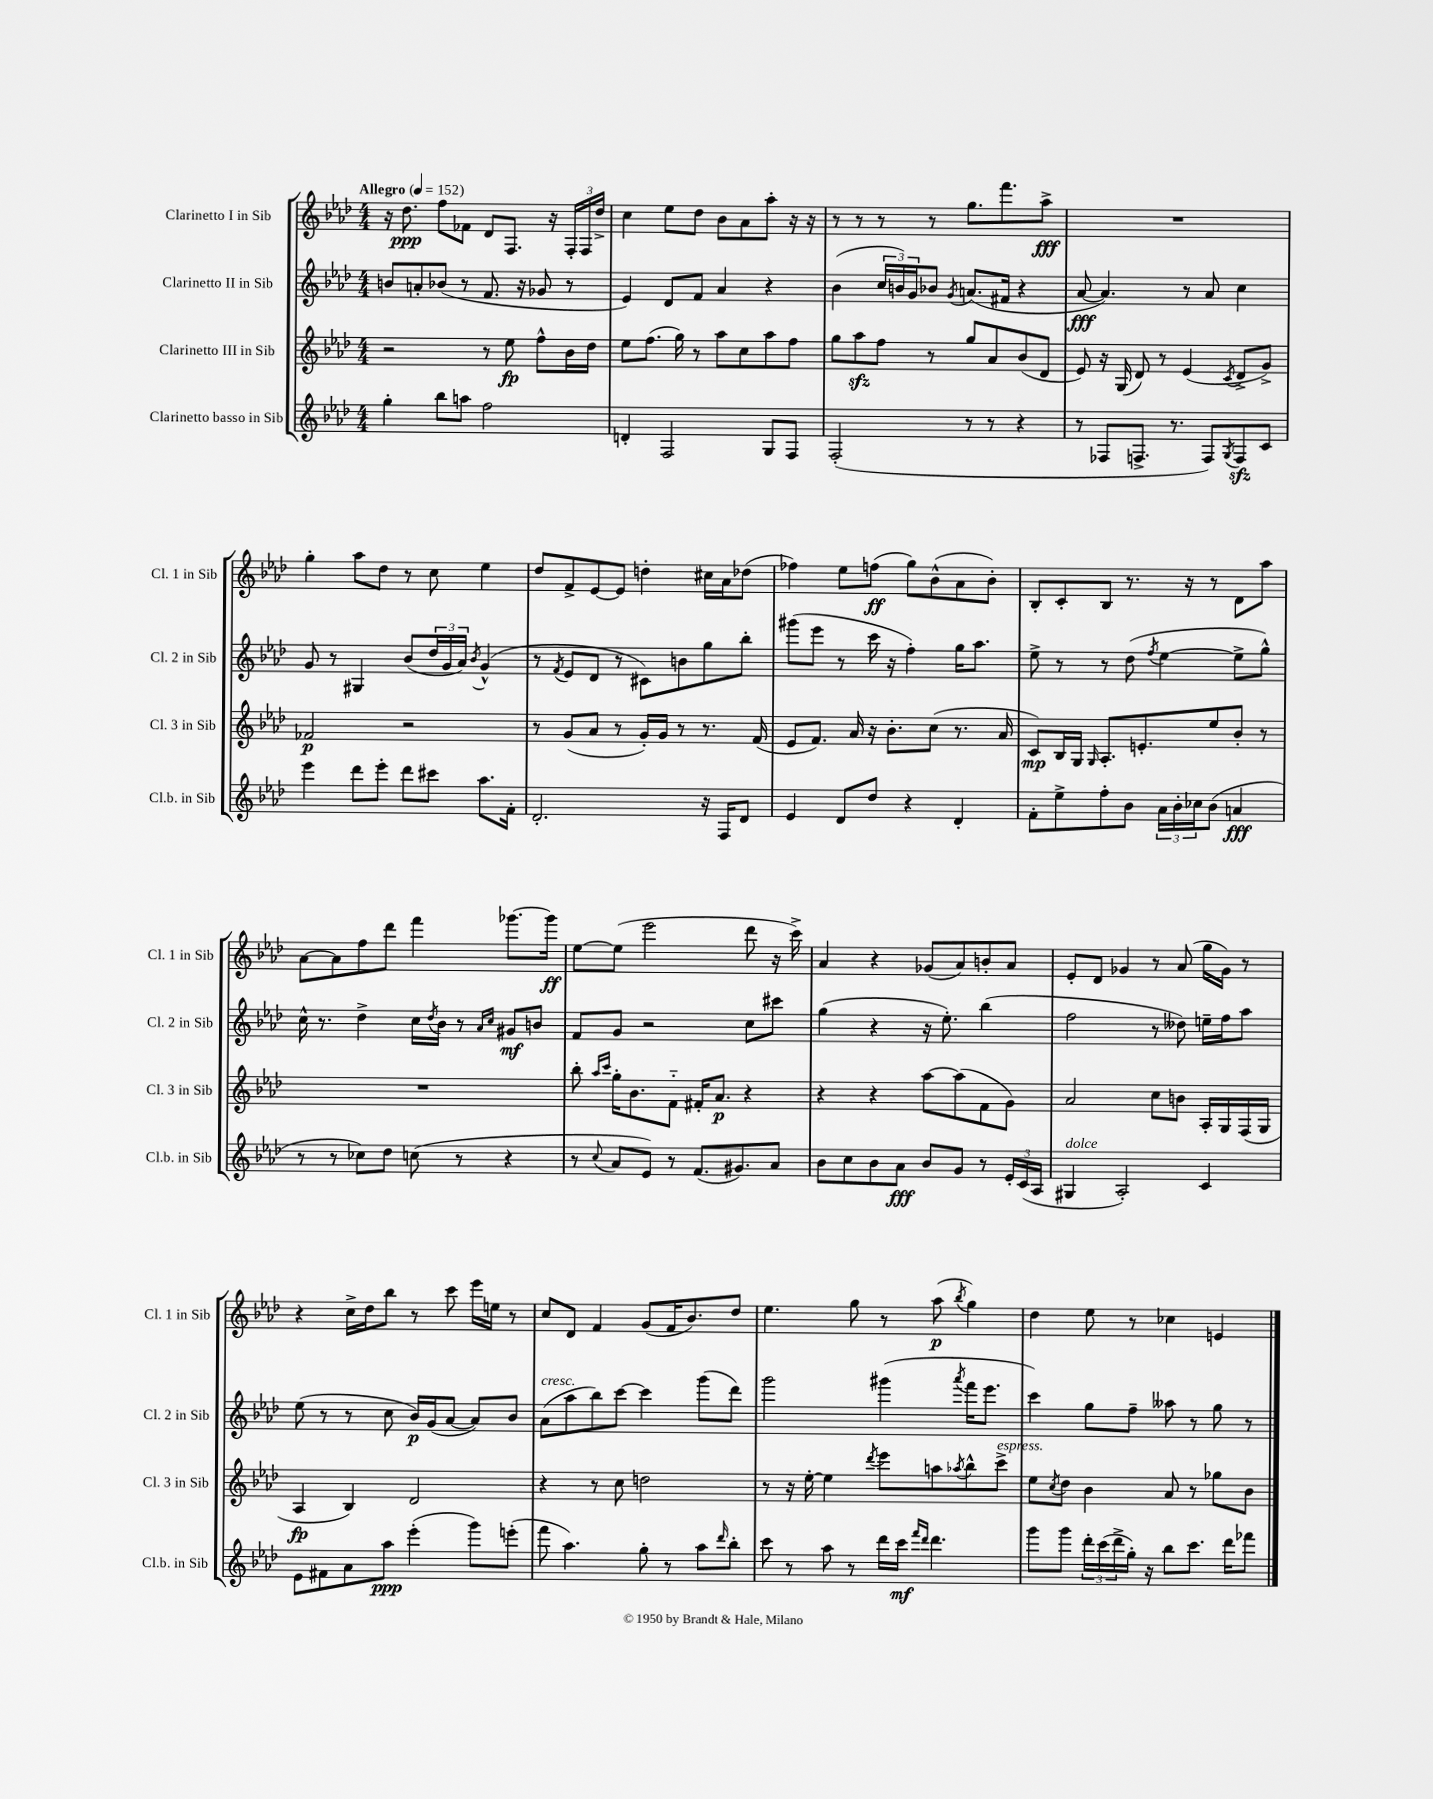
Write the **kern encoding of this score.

**kern	**kern	**kern	**kern
*staff4	*staff3	*staff2	*staff1
*clefG2	*clefG2	*clefG2	*clefG2
*k[b-e-a-d-]	*k[b-e-a-d-]	*k[b-e-a-d-]	*k[b-e-a-d-]
*M4/4	*M4/4	*M4/4	*M4/4
*MM152	*MM152	*MM152	*MM152
4gg'\	2r	8b/L	16r
.	.	.	8.dd-\
.	.	8a'/	.
8bb-\L	.	(8b-/J	8ff\L
8aa\J	.	8r	8f-\J
2ff\	8r	8.f/	8d-/L
.	8ee-\	.	8.F/J
.	.	16r	.
.	8ff^^\L	8g-/	.
.	.	.	16r
.	16b-\L	8r	24F'/LL
.	.	.	24F/
.	16dd-\JJ	.	.
.	.	.	24dd-^/JJ
=	=	=	=
4d'/	8ee-\L	4e-/)	4cc\
.	(8.ff\J	.	.
2F/	.	8d-/L	8ee-\L
.	16gg\)	.	.
.	8r	8f/J	8dd-\J
.	8aa-\L	4a-/	8b-\L
.	8cc\	.	8a-\
8G/L	8aa-\	4r	8aa-'\J
8F/J	8ff\J	.	16r
.	.	.	16r
=	=	=	=
(2F'/	8gg\L	(4b-\	8r
.	8aa-\	.	8r
.	8ff\J	24cc/LL	8r
.	.	24b/)	.
.	.	24g/J	.
.	8r	8b-/J	8r
.	.	8qg/	.
8r	8gg/L	(8.a/L	8.gg\L
8r	8a-/	.	.
.	.	16f#/Jk	8.fff\
4r	(8b-/	4r	.
.	8d-/J	.	8aa-^\J
=	=	=	=
8r	8e-/)	[8a-/	1r
8F-/L	16r	4.a-/])	.
.	(16G/	.	.
8.F^/J	8d-/)	.	.
.	8r	.	.
8.r	.	.	.
.	(4e-/	8r	.
8F/L)	.	8a-/	.
8qG/	8qc/	.	.
8F/	8d-^/L	4cc\	.
8c/J	8g^/J)	.	.
=	=	=	=
4eee-\	2f-/	8g/	4gg'\
.	.	8r	.
8ddd-\L	.	4G#/	8aa-\L
8eee-'\J	.	.	8dd-\J
8ddd-\L	2r	(8b-/L	8r
8ccc#\J	.	24dd-/L	8cc\
.	.	24g/	.
.	.	24a-/JJ)	.
.	.	8qb-/	.
8.aa-\L	.	(4g^^/	4ee-\
16f'\Jk	.	.	.
=	=	=	=
2.d-'/	8r	8r	8dd-/L
.	.	8qf/	.
.	(8g/L	8e-/L	8f^/
.	8a-/J	8d-/J	[8e-/
.	8r	8r	8e-/]J
.	16g'/LL)	8c#\L)	4dd'\
.	16g/JJ	.	.
.	8r	8b\	.
16r	8.r	8gg\	16cc#\LL
16F/LK	.	.	16a-\J
8d-/J	.	8bb-'\J	(8dd-\J
.	(16f/	.	.
=	=	=	=
4e-/	8e-/L	(8ggg#\L	4ff-\)
.	8.f/J)	8eee-\J	.
8d-/L	.	8r	8ee-\L
.	16a-/	.	.
8dd-/J	16r	16ccc\	(8ff\J
.	8.b-'\L	16r	.
4r	.	4ff'\)	8gg\L)
.	(8cc\J	.	(8b-^^\
4d-'/	8.r	16gg\LK	8a-\
.	.	8.aa-\J	.
.	.	.	8b-'\J)
.	16a-/	.	.
=	=	=	=
8f'\L	8c/L)	8ee-^\	8B-'/L
8ee-^\	16B-/L	8r	8c'/
.	16G/JJ	.	.
.	16qqG/	.	.
8ff'\	8.A-'/L	8r	8B-/J
8b-\J	.	(8dd-\	8.r
.	8.e'/	.	.
.	.	8qff/	.
24a-\LL	.	[4ee-\	.
24b-'\	.	.	.
.	.	.	16r
24cc-\J	.	.	.
(8b-\J	8ee-/	.	8r
4a/	8b-'/J	8ee-^\]L	8d-\L
.	8r	8gg^^\J)	8aa-\J
=	=	=	=
8r	1r	16cc^^\	[8a-\L
.	.	8.r	.
8r	.	.	8a-\]
8cc-\L)	.	4dd-^\	8ff\
8dd-\J	.	.	8ddd-\J
(8cc\	.	16cc\LL	4fff\
.	.	8qdd-/	.
.	.	16b-\JJ	.
8r	.	8r	.
.	.	16qqa-/LL	.
.	.	16qqcc/JJ	.
4r	.	8g#/L	[8.ggg-\L
.	.	8b/J	.
.	.	.	16ggg-\]Jk
=	=	=	=
8r	8bb-'\	8f/L	[8ee-\L
.	16qqaa-/LL	.	.
8qqcc/	16qqccc/JJ	.	.
8a-/L	16gg'\LK	8g/J	(8ee-\]J
.	8.b-\	.	.
8e-/J)	.	2r	2eee-\
8r	8f'~\J	.	.
(8.f/L	16f#'/LK	.	.
.	8.a-/J	.	.
8.g#/)	.	.	.
.	4r	8cc\L	8ddd-\
8a-/J	.	8ccc#\J	16r
.	.	.	16ccc^\)
=	=	=	=
8b-\L	4r	(4gg\	4a-/
8cc\	.	.	.
8b-\	4r	4r	4r
8a-\J	.	.	.
8b-/L	[8aa-\L	16r	(8g-/L
.	.	8.ee-'\)	.
8g/J	(8aa-\]	.	8a-/)
8r	8f\	(4bb-\	8b'/
24e-'/LL	8g\J)	.	8a-/J
(24c/	.	.	.
24A-/JJ	.	.	.
=	=	=	=
4G#/	2a-/	2ff\	8e-'/L
.	.	.	8d-/J
2A-'/)	.	.	4g-/
.	8cc\L	8r	8r
.	8b\J	8dd--\)	(8a-/
4c/	16A-'/LL	16ee~\LL	16gg\LL
.	16G/	16ff\J	16g-\JJ)
.	(16F/	8aa-\J	8r
.	16G/JJ	.	.
=	=	=	=
8e-\L	4A-/	(8ee-\	4r
8f#\	.	8r	.
8a-\	4B-/)	8r	16cc^\LL
.	.	.	16dd-\J
8aa-\J	.	8cc\	8bb-\J
(4eee-'\	2d-/	16b-/LL)	8r
.	.	(16g/J	.
.	.	[8a-/J	8ccc\
8ggg\L)	.	8a-/]L)	16eee-\LL
.	.	.	16ee\JJ
(8eee'\J	.	8b-/J	8r
=	=	=	=
8fff\	4r	(8a-\L	8cc/L
4.aa-\)	.	8aa-\	8d-/J
.	8r	8bb-\)	4f/
.	8cc\	[8ccc\J	.
8gg'\	2dd\	4ccc\]	(8g/L
8r	.	.	16f/K
.	.	.	8.b-/)
8aa-\L	.	(8ggg\L	.
16qqddd-/	.	.	.
8bb-'\J	.	8ddd-\J)	8dd-/J
=	=	=	=
8ccc\	8r	2ggg\	4.ee-\
8r	16r	.	.
.	[16ee-'\	.	.
8aa-\	4ee-\]	.	.
8r	.	.	8gg\
.	8qddd-/	.	.
16ddd-\LL	8eee-\L	(4ggg#\	8r
16ccc\JJ	.	.	.
16qqfff/LL	.	.	.
16qqddd-/JJ	.	.	.
4.ddd-\	8aa\	.	(8aa-\
.	8qaa-/	8qaaa-/	8qbb-/
.	8bb-^^\	16fff\LK	4gg\)
.	.	8.eee-\J	.
.	8ccc^\J	.	.
=	=	=	=
8ggg\L	8ee-\L	4ccc\)	4dd-\
.	8qcc/	.	.
8ggg\J	8dd-\J	.	.
24ddd-'\LL	4b-\	8gg\L	8ee-\
(24ccc\	.	.	.
24ddd-^\	.	.	.
16gg'\JJ)	.	8ff~\J	8r
16r	.	.	.
8bb-\L	8a-/	8aa--\	4cc-\
8.ccc\J	8r	8r	.
.	8gg-\L	8gg\	4e/
16ddd-\LK	.	.	.
8fff-\J	8b-\J	8r	.
==	==	==	==
*-	*-	*-	*-
